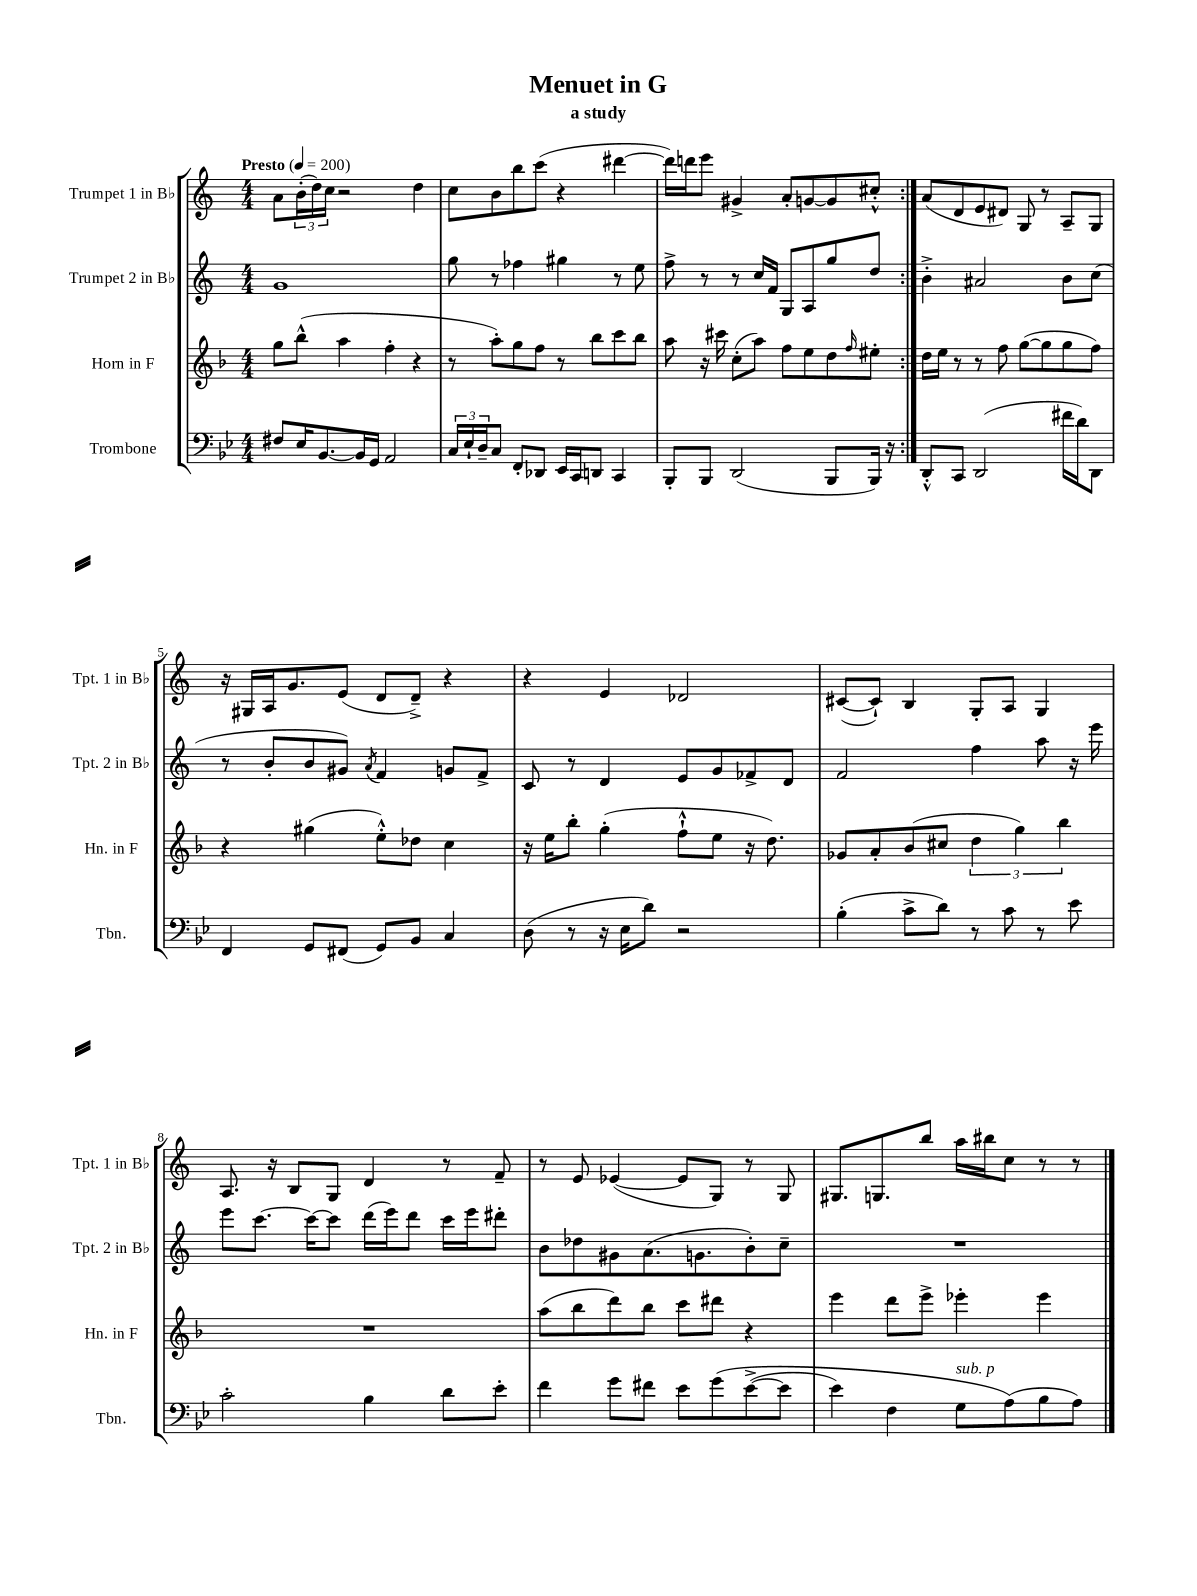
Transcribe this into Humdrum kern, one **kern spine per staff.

**kern	**kern	**kern	**kern
*part4	*part3	*part2	*part1
*staff4	*staff3	*staff2	*staff1
*I"Trombone	*I"Horn in F	*I"Trumpet 2 in B♭	*I"Trumpet 1 in B♭
*I'Tbn.	*I'Hn. in F	*I'Tpt. 2 in B♭	*I'Tpt. 1 in B♭
*clefF4	*clefG2	*clefG2	*clefG2
*k[b-e-]	*k[b-]	*k[]	*k[]
*M4/4	*M4/4	*M4/4	*M4/4
*MM200	*MM200	*MM200	*MM200
=1	=1	=1	=1
!	!	!	!LO:TX:a:B:t=Presto
8F#X/L	8gg\L	1g	8a\L
16E-/K	(8bb-^^\J	.	(24b'\L
.	.	.	24dd\)
[8.BB-/	.	.	.
.	.	.	24cc\JJ
.	4aa\	.	2r
16BB-/L]	.	.	.
16GG/JJ	.	.	.
2AA/	4ff'\	.	.
.	4r	.	4dd\
=2	=2	=2	=2
24C/LL	8r	8gg\	8cc\L
24E-`/	.	.	.
24D~/J	.	.	.
8C/J	8aa'\L)	8r	8b\
8FF'/L	8gg\	4ff-X\	8bb\
8DD-X/J	8ff\J	.	(8ccc\J
16EE-/LL	8r	4gg#X\	4r
16CC/J	.	.	.
8DDn/J	8bb-\L	.	.
4CC/	8ccc\	8r	[4ddd#X\
.	8bb-\J	8ee\	.
=3	=3	=3	=3
8BBB-'/L	8aa\	8ff^\	16ddd#\LL])
.	.	.	16dddn\J
8BBB-/J	16r	8r	8eee\J
.	16ccc#X\	.	.
(2DD/	(8cc'\L	8r	4g#X^/
.	8aa\J)	16cc/LL	.
.	.	16f/JJ	.
.	8ff\L	8G/L	8a'/L
.	8ee\	8A/	[8gn/
8BBB-/L	8dd\	8gg/	8g/]
.	16qqff/	.	.
16BBB-/Jk)	8ee#X'\J	8dd/J	8cc#X'^^/J
16r	.	.	.
=4:|!	=4:|!	=4:|!	=4:|!
8DD'^^/L	16dd\LL	4b'^\	(8a/L
.	16ee\JJ	.	.
8CC/J	8r	.	8d/
(2DD/	8r	2a#X/	8e/
.	8ff\	.	8d#X/J)
.	([8gg\L	.	8G/
.	8gg\]	.	8r
16f#X\LL	8gg\	8b\L	8A~/L
16d\J)	.	.	.
8DD\J	8ff\J)	(8cc\J	8G/J
!!LO:LB:g=z
=5	=5	=5	=5
4FF/	4r	8r	16r
.	.	.	16G#X/LL
.	.	8b'/L	16A/J
.	.	.	8.g/
8GG/L	(4gg#X\	8b/	.
(8FF#X/J	.	8g#X/J)	(8e/J
.	.	8qa/	.
8GG/L)	8ee'^^\L)	4f/	8d/L
8BB-/J	8dd-X\J	.	8d~^/J)
4C/	4cc\	8gn/L	4r
.	.	8f^/J	.
=6	=6	=6	=6
(8D\	16r	8c/	4r
.	16ee\KL	.	.
8r	8bb-'\J	8r	.
16r	(4gg'\	4d/	4e/
16E-\KL	.	.	.
8d\J)	.	.	.
2r	8ff`^^\L	8e/L	2d-X/
.	8ee\J	8g/	.
.	16r	8f-X^/	.
.	8.dd\)	.	.
.	.	8d/J	.
=7	=7	=7	=7
(4B-'\	8g-X/L	2f/	([8c#X/L
.	8a'/	.	8c#`/J])
8c^\L	(8b-/	.	4B/
8d\J)	8cc#X/J	.	.
8r	6dd\	4ff\	8G'/L
8c\	.	.	8A/J
.	6gg\)	.	.
8r	.	8aa\	4G/
.	6bb-\	.	.
8e-\	.	16r	.
.	.	16eee\	.
!!LO:LB:g=z
=8	=8	=8	=8
2c'\	1r	8eee\L	8.A/
.	.	[8.ccc\J	.
.	.	.	16r
.	.	.	8B/L
.	.	16ccc\KL_	.
.	.	8ccc\J]	8G/J
4B-\	.	(16ddd\LL	4d/
.	.	16eee\J)	.
.	.	8ddd\J	.
8d\L	.	16ccc\LL	8r
.	.	16eee\J	.
8e-'\J	.	8ddd#X'\J	8f~/
=9	=9	=9	=9
4f\	(8aa\L	8b\L	8r
.	8bb-\	8dd-X\	8e/
8g\L	8ddd\)	8g#X\	([4e-X/
8f#X\J	8bb-\J	(8.a\	.
8e-\L	8ccc\L	.	8e-/L]
.	.	8.gn\	.
(8g\	8ddd#X\J	.	8G/J)
([8e-^\	4r	8b'\)	8r
8e-\J]	.	8cc~\J	8G/
=10	=10	=10	=10
4e-\)	4eee\	1r	8.G#X/L
.	.	.	8.Gn/
4F\	8ddd\L	.	.
.	8eee^\J	.	8bb/J
!LO:TX:a:i:t=sub. p	!	!	!
8G\L	4eee-X'\	.	16aa\LL
.	.	.	16bb#X\J
(8A\)	.	.	8cc\J
8B-\	4eee-\	.	8r
8A\J)	.	.	8r
==	==	==	==
*-	*-	*-	*-
